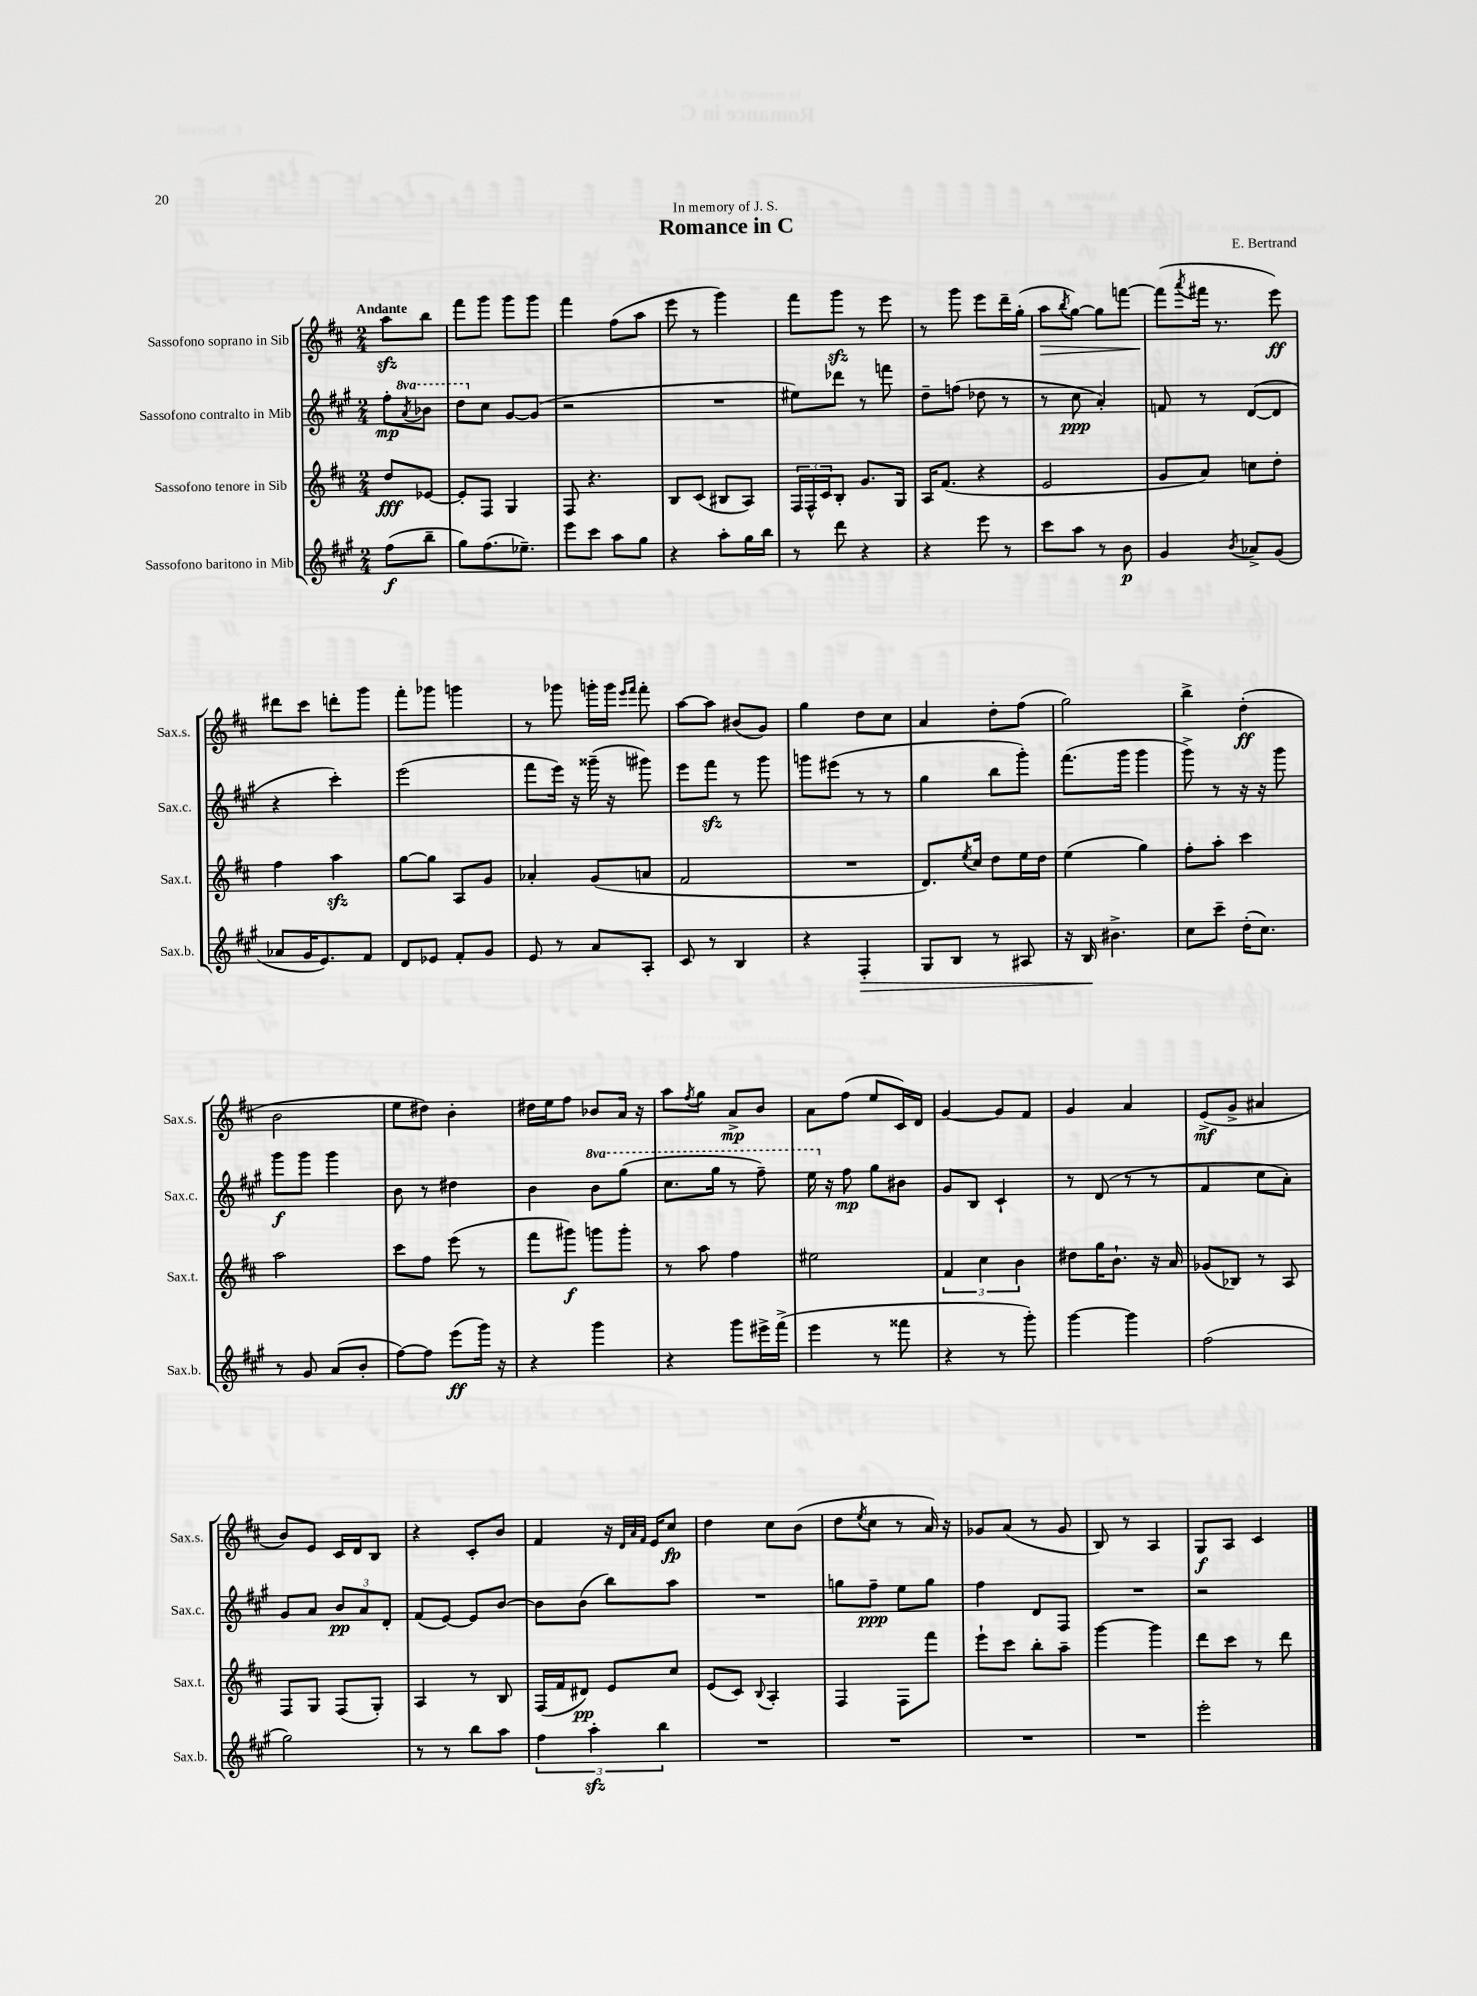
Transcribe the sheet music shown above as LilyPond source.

\header { title = "Romance in C" composer = "E. Bertrand" dedication = "In memory of J. S." }
<<
\new StaffGroup <<
\new Staff = "s0" \with { instrumentName = "Sassofono soprano in Sib" shortInstrumentName = "Sax.s." } {
    \clef treble \key d \major \numericTimeSignature \time 2/4 \partial 4 \tempo "Andante"
    a''8\sfz b''8 |
    fis'''8 g'''8 g'''8 g'''8 |
    fis'''4 fis''8( a''8 |
    e'''8 r8 g'''4) |
    fis'''8 g'''8\sfz r8 e'''8 |
    r8 g'''8 e'''8 d'''16-- g''16-.( |
    a''8\> \acciaccatura { b''8 } g''8~) g''8 f'''8~ |
    f'''8\!( \acciaccatura { a'''8 } fis'''16 r8. e'''8\ff) |
    dis'''8 cis'''8 d'''8-. g'''8 |
    fis'''8-. ges'''8 g'''4 |
    r8 ges'''8 g'''16-. g'''16 \grace { e'''16 fis'''16 } fis'''8-. |
    a''8~ a''8 bis'8( g'8) |
    g''4 d''8 cis''8 |
    a'4 d''8-. fis''8( |
    g''2) |
    b''4-> d''4-.\ff( |
    b'2 |
    e''8 dis''8) b'4-. |
    dis''16 e''16 fis''8 bes'8 a'16 r16 |
    a''8 \acciaccatura { fis''8 } g''8 a'8->\mp b'8 |
    a'8 fis''8( e''8 cis'16) d'16 |
    g'4~ g'8 fis'8 |
    g'4 a'4 |
    e'8->\mf( g'8-> ais'4 |
    b'8) e'8 cis'16 d'16 b8 |
    r4 cis'8-. b'8 |
    fis'4 r16 \grace { d'32 a'32 fis'32 } e'16 cis''8\fp |
    d''4 cis''8 b'8( |
    d''8 \acciaccatura { e''8 } cis''8 r8 a'16) r16 |
    ges'8 a'8( r8 ges'8 |
    b8) r8 a4 |
    g8\f a8 cis'4 \bar "|." |
}
\new Staff = "s1" \with { instrumentName = "Sassofono contralto in Mib" shortInstrumentName = "Sax.c." } {
    \clef treble \key a \major \numericTimeSignature \time 2/4 \set Staff.ottavationMarkups = #ottavation-simple-ordinals \partial 4
    fis''8-.\mp \ottava #1 \acciaccatura { a''8 } bes''8 |
    d'''8 \ottava #0 cis''8 gis'8~ gis'8( |
    r2 |
    R2 |
    eis''8) des'''8 r8 f'''8 |
    d''8-- f''8( des''8 r8 |
    r8 cis''8\ppp a'4-.) |
    f'8 r8 d'8~( d'8 |
    r4 cis'''4-.) |
    e'''2( |
    fis'''8 e'''16) r16 gisis'''16--( r16 gis'''8) |
    e'''8 fis'''8\sfz r8 gis'''8 |
    g'''8 eis'''8( r8 r8 |
    gis''4 b''8 gis'''8-.) |
    fis'''8.( gis'''16 gis'''4 |
    gis'''8->) r8 r16 r16 gis'''8 |
    gis'''8\f gis'''8 gis'''4 |
    b'8 r8 dis''4 |
    b'4 \ottava #1 b''8 gis'''8( |
    cis'''8. gis'''16 r8 fis'''8--) |
    e'''16 \ottava #0 r16 fis''8\mp gis''8 bis'8 |
    gis'8 b8 cis'4-! |
    r8 d'8( r8 r8 |
    fis'4 cis''8 a'8-.) |
    gis'8 a'8 \tuplet 3/2 { b'8\pp a'8 d'8-. } |
    fis'8( e'8~) e'8 b'8~ |
    b'8 b'8( b''8) a''8 |
    R2 |
    g''8 fis''8--\ppp e''8 g''8 |
    fis''4 d'8 fis8 |
    R2 |
    r2 \bar "|." |
}
\new Staff = "s2" \with { instrumentName = "Sassofono tenore in Sib" shortInstrumentName = "Sax.t." } {
    \clef treble \key d \major \numericTimeSignature \time 2/4 \partial 4
    d''8\fff ees'8~ |
    ees'8-. fis8 g4 |
    fis8 r4. |
    b8 cis'8( bis8 a8) |
    \tuplet 3/2 { fis16 fis16-^ cis'16 } b8-. g'8. g16 |
    a16 fis'8.( r4 |
    e'2 |
    g'8 a'8) c''8 d''8-. |
    fis''4 a''4\sfz |
    g''8~ g''8 a8 g'8 |
    aes'4-. g'8( a'8 |
    fis'2 |
    R2 |
    d'8.) \acciaccatura { e''8 } cis''16 d''8 e''16 d''16 |
    e''4( g''4) |
    fis''8-. a''8-. cis'''4 |
    a''2 |
    cis'''8 fis''8 e'''8( r8 |
    fis'''8 gis'''8\f) g'''8 g'''8-. |
    r8 a''8 fis''4 |
    eis''2 |
    \tuplet 3/2 { fis'4 cis''4 b'4 } |
    dis''8 g''16 b'8.-! r16 a'16 |
    ges'8( bes8) r8 a8 |
    fis8 g8 fis8( g8-.) |
    a4 r8 b8 |
    fis16( fis'16 dis'8\pp) e'8 cis''8 |
    e'8( cis'8) \appoggiatura { b8 } a4-. |
    fis4 fis8 fis'''8 |
    e'''8-! cis'''8 b''8-. a''8-- |
    g'''4~ g'''4 |
    d'''8 cis'''8 r8 d'''8 \bar "|." |
}
\new Staff = "s3" \with { instrumentName = "Sassofono baritono in Mib" shortInstrumentName = "Sax.b." } {
    \clef treble \key a \major \numericTimeSignature \time 2/4 \partial 4
    fis''8\f( b''8-- |
    gis''8) fis''8.( ees''8.--) |
    e'''8 cis'''8 a''8 gis''8 |
    r4 a''8-. gis''16 b''16 |
    r8 d'''8 r4 |
    r4 e'''8 r8 |
    cis'''8 a''8 r8 b'8\p |
    gis'4 \acciaccatura { b'8 } aes'8-> gis'8( |
    aes'8 gis'16 e'8.) fis'8 |
    d'8 ees'8 fis'8-. gis'8 |
    e'8 r8 a'8 a8-. |
    cis'8 r8 b4 |
    r4 fis4-.\> |
    gis8 b8 r8 ais8 |
    r16 b16\! bis'4.-> |
    cis''8 cis'''8-- d''16-.( cis''8.) |
    r8 gis'8 a'8( b'8-. |
    fis''8~) fis''8 e'''8\ff( gis'''16) r16 |
    r4 gis'''4 |
    r4 gis'''8 eis'''16-> fis'''16->( |
    e'''4 r8 fisis'''8 |
    r4 r8 gis'''8-.) |
    gis'''4~ gis'''4 |
    fis''2( |
    gis''2) |
    r8 r8 b''8 a''8 |
    \tuplet 3/2 { fis''4 a''4-.\sfz b''4 } |
    R2 |
    R2 |
    R2 |
    R2 |
    e'''2-. \bar "|." |
}
>>
>>
\layout { \context { \Score \remove "Bar_number_engraver" } }
